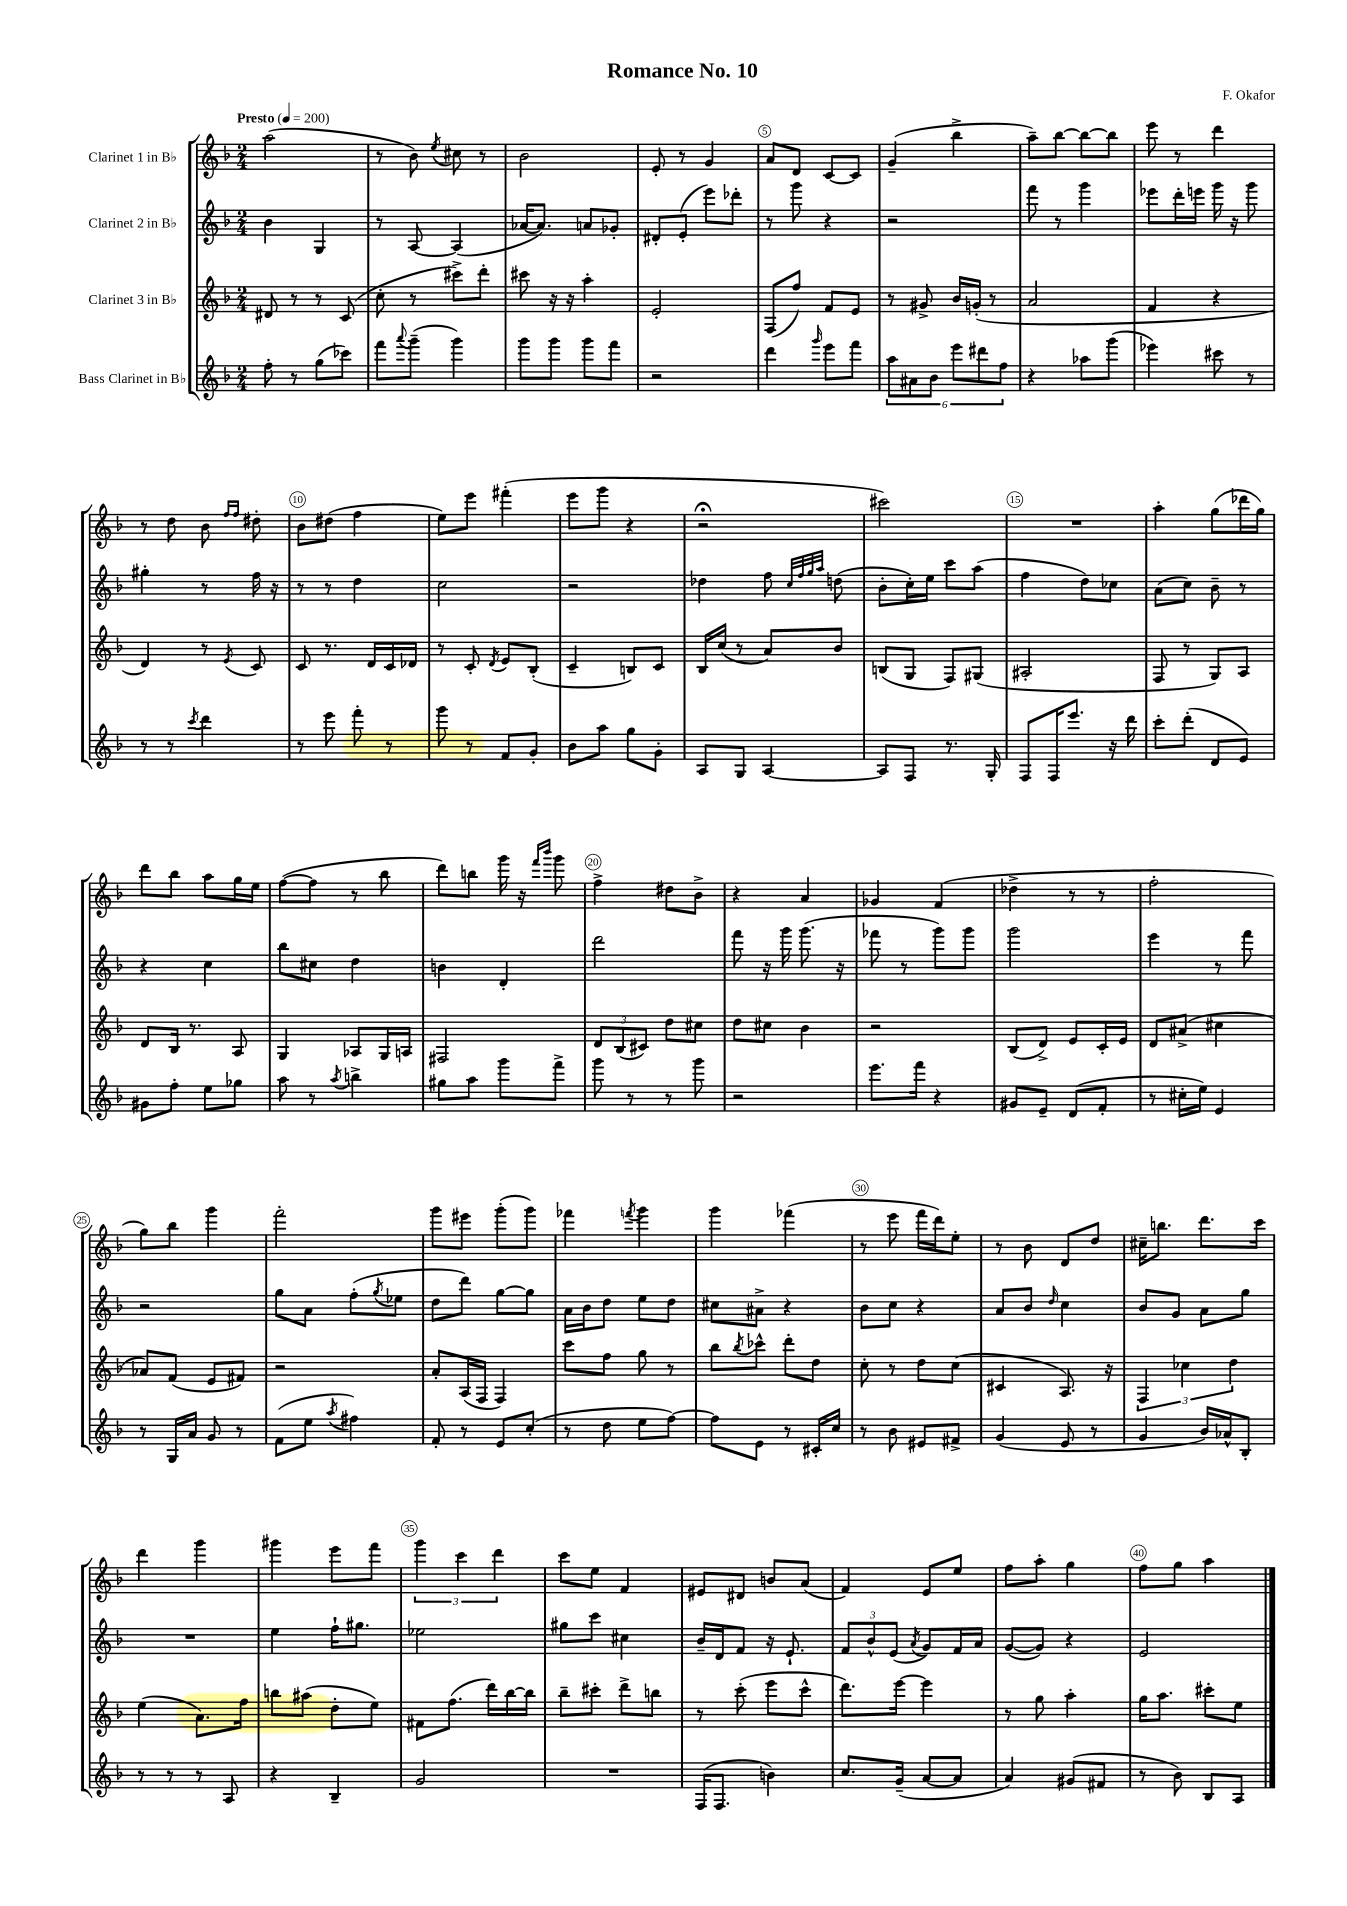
\header { title = "Romance No. 10" composer = "F. Okafor" }
<<
\new StaffGroup <<
\new Staff = "s0" \with { instrumentName = "Clarinet 1 in Bb" } {
    \clef treble \key f \major \numericTimeSignature \time 2/4 \tempo "Presto" 4 = 200
    a''2( |
    r8 bes'8) \acciaccatura { e''8 } cis''8 r8 |
    bes'2 |
    e'8-. r8 g'4 |
    a'8 d'8 c'8~ c'8 |
    g'4--( bes''4-> |
    a''8--) bes''8~ bes''8~ bes''8 |
    e'''8 r8 d'''4 |
    r8 d''8 bes'8 \grace { f''16 f''16 } dis''8-. |
    bes'8 dis''8( f''4 |
    e''8) e'''8 fis'''4-.( |
    e'''8 g'''8 r4 |
    r2\fermata |
    cis'''2) |
    R2 |
    a''4-. g''8( des'''16 g''16) |
    d'''8 bes''8 a''8 g''16 e''16 |
    f''8~( f''8 r8 bes''8 |
    d'''8) b''8 g'''16 r16 \grace { f'''16 bes'''16 } g'''8 |
    f''4-> dis''8 bes'8-> |
    r4 a'4 |
    ges'4 f'4( |
    des''4-> r8 r8 |
    f''2-. |
    g''8) bes''8 g'''4 |
    f'''2-. |
    g'''8 eis'''8 g'''8-.( g'''8) |
    fes'''4 \acciaccatura { f'''8 } g'''4 |
    g'''4 fes'''4( |
    r8 e'''8 f'''16 d'''16) e''8-. |
    r8 bes'8 d'8 d''8 |
    cis''16-- b''8. d'''8. c'''16 |
    d'''4 g'''4 |
    gis'''4 e'''8 f'''8 |
    \tuplet 3/2 { g'''4 c'''4 d'''4 } |
    c'''8 e''8 f'4 |
    eis'8 dis'8 b'8 a'8( |
    f'4) e'8 e''8 |
    f''8 a''8-. g''4 |
    f''8 g''8 a''4 \bar "|." |
}
\new Staff = "s1" \with { instrumentName = "Clarinet 2 in Bb" } {
    \clef treble \key f \major \numericTimeSignature \time 2/4
    bes'4 g4 |
    r8 a8~ a4( |
    aes'16~ aes'8.) a'8 ges'8-. |
    dis'8-. e'8-.( e'''8) des'''8-. |
    r8 g'''8 r4 |
    r2 |
    f'''8 r8 g'''4 |
    ees'''8 d'''16-. e'''16 g'''16 r16 g'''8 |
    gis''4-. r8 f''16 r16 |
    r8 r8 d''4 |
    c''2 |
    r2 |
    des''4 f''8 \grace { c''32 f''32 g''32 a''32 } d''8( |
    bes'8-. c''16-.) e''16 c'''8 a''8( |
    f''4 d''8) ces''8 |
    a'8( c''8) bes'8-- r8 |
    r4 c''4 |
    bes''8 cis''8 d''4 |
    b'4 d'4-. |
    d'''2 |
    f'''8 r16 g'''16 g'''8.( r16 |
    fes'''8 r8 g'''8) g'''8 |
    g'''2 |
    e'''4 r8 f'''8 |
    r2 |
    g''8 a'8 f''8-.( \acciaccatura { g''8 } ees''8 |
    d''8 d'''8) g''8~ g''8 |
    a'16 bes'16 d''8 e''8 d''8 |
    cis''8 ais'8-> r4 |
    bes'8 c''8 r4 |
    a'8 bes'8 \grace { d''16 } c''4 |
    bes'8 g'8 a'8 g''8 |
    R2 |
    e''4 f''16-! gis''8. |
    ees''2 |
    gis''8 c'''8 cis''4 |
    bes'16-- d'16 f'8 r16 e'8.-! |
    \tuplet 3/2 { f'8 bes'8-^ e'8( } \acciaccatura { a'8 } g'8) f'16 a'16 |
    g'8~( g'8) r4 |
    e'2 \bar "|." |
}
\new Staff = "s2" \with { instrumentName = "Clarinet 3 in Bb" } {
    \clef treble \key f \major \numericTimeSignature \time 2/4
    dis'8 r8 r8 c'8( |
    c''8-. r8 cis'''8->) d'''8-. |
    cis'''8 r16 r16 a''4-. |
    e'2-. |
    f8( f''8) f'8 e'8 |
    r8 gis'8-> bes'16 g'16-.( r8 |
    a'2 |
    f'4 r4 |
    d'4) r8 \acciaccatura { e'8 } c'8 |
    c'8 r8. d'16 c'16 des'16 |
    r8 c'8-. \acciaccatura { d'8 } e'8 bes8-.( |
    c'4-- b8) c'8 |
    bes16 c''16( r8 a'8) bes'8 |
    b8( g8 f8) gis8( |
    ais2-. |
    f8 r8 g8) a8 |
    d'8 bes16 r8. a8 |
    g4 aes8 g16 a16 |
    fis2 |
    \tuplet 3/2 { d'8 bes8( cis'8) } d''8 cis''8 |
    d''8 cis''8 bes'4 |
    r2 |
    bes8( d'8->) e'8 c'16-. e'16 |
    d'8 ais'8->( cis''4 |
    aes'8) f'8( e'8 fis'8) |
    r2 |
    a'8-. a16( f16 f4) |
    c'''8 f''8 g''8 r8 |
    bes''8 \acciaccatura { bes''8 } ces'''8-^ d'''8-. d''8 |
    c''8-. r8 d''8 c''8( |
    cis'4 a8.) r16 |
    \tuplet 3/2 { f4 ces''4 d''4 } |
    e''4( a'8.) f''16 |
    b''8 ais''8( d''8-. e''8) |
    fis'8 f''8.( d'''16) bes''16~ bes''16 |
    bes''8-- cis'''8-. d'''8-> b''8 |
    r8 c'''8-.( e'''8 c'''8-^ |
    d'''8.) e'''16~ e'''4 |
    r8 g''8 a''4-. |
    g''16 a''8. cis'''8-. e''8 \bar "|." |
}
\new Staff = "s3" \with { instrumentName = "Bass Clarinet in Bb" } {
    \clef treble \key f \major \numericTimeSignature \time 2/4
    f''8-. r8 g''8( ces'''8) |
    f'''8 \appoggiatura { a'''8 } g'''8--( g'''4) |
    g'''8 g'''8 g'''8 f'''8 |
    r2 |
    d'''4 \grace { g'''16 } e'''8 f'''8 |
    \tuplet 6/4 { a''8 ais'8 bes'8 e'''8 dis'''8 f''8 } |
    r4 aes''8 g'''8( |
    ees'''4) cis'''8 r8 |
    r8 r8 \acciaccatura { c'''8 } d'''4 |
    r8 e'''8 f'''8-. r8 |
    g'''8 r8 f'8 g'8-. |
    bes'8 a''8 g''8 g'8-. |
    a8 g8 a4~ |
    a8 f8 r8. g16-. |
    f8 f16 e'''8. r16 d'''16 |
    c'''8-. d'''8-.( d'8 e'8) |
    gis'8 f''8-. e''8 ges''8 |
    a''8 r8 \acciaccatura { a''8 } b''4-> |
    gis''8 a''8 g'''8 f'''8-> |
    g'''8 r8 r8 g'''8 |
    r2 |
    e'''8. f'''16 r4 |
    gis'8 e'8-- d'8( f'8-. |
    r8 cis''16-. e''16) e'4 |
    r8 g16 a'16 g'8 r8 |
    f'8( e''8 \acciaccatura { a''8 } fis''4) |
    f'8-. r8 e'8 c''8-.( |
    r8 d''8 e''8 f''8~) |
    f''8 e'8 r8 cis'16-. c''16 |
    r8 bes'8 eis'8 fis'8-> |
    g'4( e'8 r8 |
    g'4 bes'16) aes'16-^ bes8-. |
    r8 r8 r8 a8 |
    r4 bes4-- |
    g'2 |
    R2 |
    f16( f8. b'4) |
    c''8. g'16--( a'8~ a'8 |
    a'4) gis'8( fis'8 |
    r8 bes'8) bes8 a8 \bar "|." |
}
>>
>>
\layout { \context { \Score \override BarNumber.break-visibility = ##(#f #t #t) barNumberVisibility = #(every-nth-bar-number-visible 5) \override BarNumber.stencil = #(make-stencil-circler 0.1 0.3 ly:text-interface::print) } }
